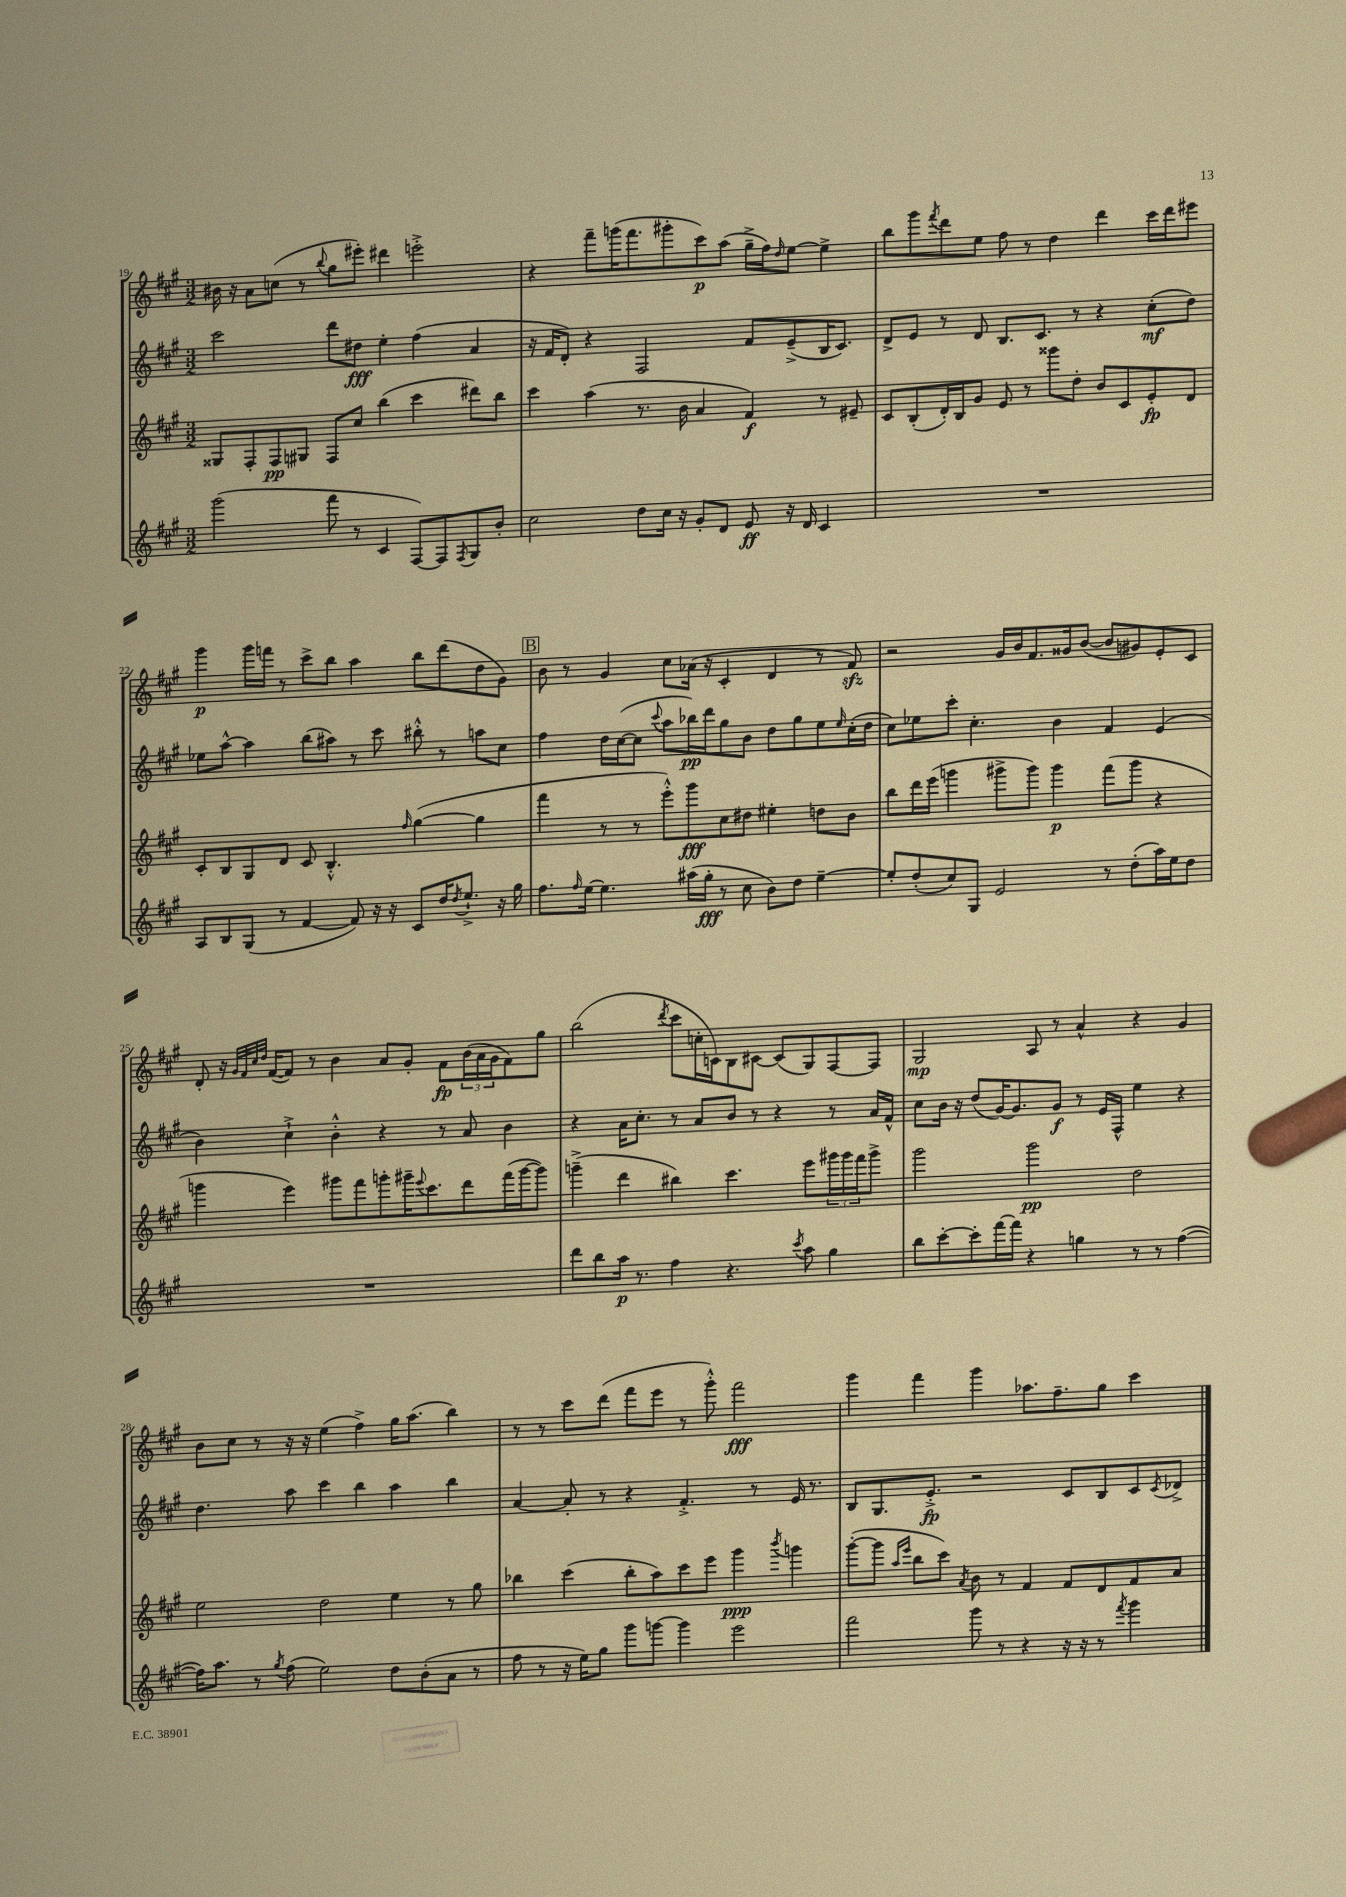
<<
\new StaffGroup <<
\new Staff = "s0" {
    \clef treble \key a \major \numericTimeSignature \time 3/2
    bis'16 r16 a'8 c''8( r8 \appoggiatura { b''8 } gis''8 eis'''8-.) dis'''4 e'''2-.-> |
    r4 fis'''8-- g'''16( fis'''8. gis'''8-. cis'''8\p) a''8( gis''16---> fis''16) \grace { d''16 } e''8~ e''4-> |
    b''8 gis'''8 \acciaccatura { fis'''8 } d'''8 e''8 fis''8 r8 d''4 d'''4 cis'''16 d'''16 eis'''8 |
    gis'''4\p gis'''16 f'''16 r8 cis'''8-> b''8 a''4 b''8 d'''8( d''8 gis'8) |
    \mark \markup { \box "B" } b'8 r8 gis'4 cis''8 aes'16( r16 cis'4-. d'4 r8 fis'8\sfz) |
    r2 gis'16 b'16 fis'8. gisis'16 b'8~( b'8 gis'8) e'8-. cis'8 |
    d'8-. r16 \grace { gis'32 fis'32 cis''32 d''32 } fis'16~( fis'8) r8 b'4 a'8 gis'8-. fis'8\fp \tuplet 3/2 { b'16( a'16 gis'16 } fis'8) gis''8 |
    b''2( \acciaccatura { d'''8 } cis'''8 c''16-. c'16) b8 cis'8~ cis'8( gis8) fis8~ fis8 |
    gis2\mp a8 r8 a'4-^ r4 gis'4 |
    b'8 cis''8 r8 r16 r16 e''4( fis''4->) gis''16 a''8.( b''4) |
    r8 r8 cis'''8 d'''8( fis'''8 e'''8 r8 gis'''8-.-^) fis'''2\fff |
    gis'''4 fis'''4 gis'''4 aes''8. fis''8.-- gis''8 cis'''4 \bar "|." |
}
\new Staff = "s1" {
    \clef treble \key a \major \numericTimeSignature \time 3/2
    cis'''2 d'''8 dis''8\fff e''4-. fis''4( a'4 |
    r16 fis'16 d'8-.) r4 fis2 fis'8 e'8--->( b16 cis'8.) |
    d'8-> e'8 r8 d'8 b8. cis'8. r8 r4 cis''8-.\mf( d''8) |
    ees''8 a''8~-^ a''4 b''8( ais''8) r8 cis'''8 bis''8-.-^ r8 a''8 cis''8 |
    \mark \markup { \box "B" } fis''4 d''16 cis''16~( cis''8 \appoggiatura { cis'''8 } a''8 bes''16\pp) d'''16 gis''8 b'8 d''8 gis''8 e''8 \grace { e''16 } cis''16-.( d''16 |
    cis''8) ees''8 cis'''8-. cis''4.-. b'4 fis'4 e'4( |
    b'4) cis''4-!-> b'4-.-^ r4 r8 a'8 b'4 |
    r4 a'16 cis''8.-. r8 a'8 b'8 r8 r4 r8 a'16 fis'16-^ |
    cis''8 b'16 r16 d''8( gis'16~) gis'8. gis'8\f r8 e'16 fis16-^ e''4 r4 |
    d''4. a''8 cis'''4 b''4 a''4 b''4 |
    a'4~ a'8-. r8 r4 fis'4.-.-> r8 e'16 r8. |
    b8 gis8. e'8.-.->\fp r2 cis'8 b8 cis'8 \acciaccatura { cis'8 } des'8-> \bar "|." |
}
\new Staff = "s2" {
    \clef treble \key a \major \numericTimeSignature \time 3/2
    gisis8 fis8-. fis8\pp gis8 fis8 cis''8 b''4( cis'''4 dis'''8) b''8 |
    cis'''4 a''4( r8. b'16 a'4 fis'4\f) r8 eis'8-- |
    cis'8 b8-.( d'16-.) b16 gis'8 e'8 r8 gisis'''8 d''8-. b'8 cis'8 e'8-.\fp d'8 |
    cis'8-. b8 gis8 d'8 cis'8 b4.-.-^ \grace { fis''16 } gis''4~( gis''4 |
    \mark \markup { \box "B" } fis'''4 r8 r8 e'''8-.-^) gis'''8\fff cis''8 dis''8 eis''4-. d''8 b'8 |
    b''8 d'''16 e'''16( g'''4 gis'''8-> gis'''8) gis'''4\p fis'''8( gis'''8 r4 |
    g'''4 e'''4) gis'''8 fis'''8 g'''8-. gis'''16-- \appoggiatura { e'''8 } cis'''8. d'''8 fis'''16( gis'''16~ gis'''8) |
    g'''4--->( d'''4 bis''4) cis'''4. e'''8 \tuplet 3/2 { gis'''16 gis'''16 fis'''16 } gis'''8-> |
    gis'''2 gis'''2\pp d''2 |
    e''2 d''2 e''4 r8 gis''8 |
    bes''4 cis'''4( bes''8-. a''8) cis'''8 e'''8 gis'''4\ppp \acciaccatura { b'''8 } g'''4 |
    gis'''8~-.( gis'''8 \grace { a''16 e'''16 } b''8 cis'''8) \acciaccatura { a'8 } b'8 r8 fis'4 fis'8 d'8 fis'8 a'8 \bar "|." |
}
\new Staff = "s3" {
    \clef treble \key a \major \numericTimeSignature \time 3/2
    gis'''2( fis'''8 r8 cis'4 fis8~) fis8 \acciaccatura { fis8 } gis8 b'8-. |
    cis''2 d''8 cis''16 r16 gis'8-. d'8 e'8\ff r16 d'16 cis'4 |
    R1. |
    a8 b8 gis8( r8 fis'4~ fis'8) r16 r16 cis'8 d''16 \acciaccatura { d''8 } e''8.-!-> r16 gis''16 |
    \mark \markup { \box "B" } fis''8. \grace { fis''16 } e''16~ e''4. ais''16( gis''16-.\fff r8 cis''8 b'8) d''8 e''4~-- |
    e''8-. d''8-.( cis''8) gis8 e'2 r8 d''8-.( a''16) e''16 d''8 |
    R1. |
    d'''8 b''8 a''16\p r8. fis''4 r4. \acciaccatura { cis'''8 } a''8 gis''4 |
    b''8 cis'''8~-. cis'''8-. fis'''16~ fis'''16 r4 g''4 r8 r8 fis''4~( |
    fis''16) a''8. r8 \acciaccatura { gis''8 } fis''8( e''2) d''8 b'8-.( a'8 r8 |
    fis''8 r8 r16 e''16) gis''8 gis'''8 g'''8~ g'''4 e'''2 |
    fis'''2 gis'''8 r8 r4 r16 r16 r8 \acciaccatura { fis'''8 } gis'''4 \bar "|." |
}
>>
>>
\layout { \context { \Score currentBarNumber = #19 } }
